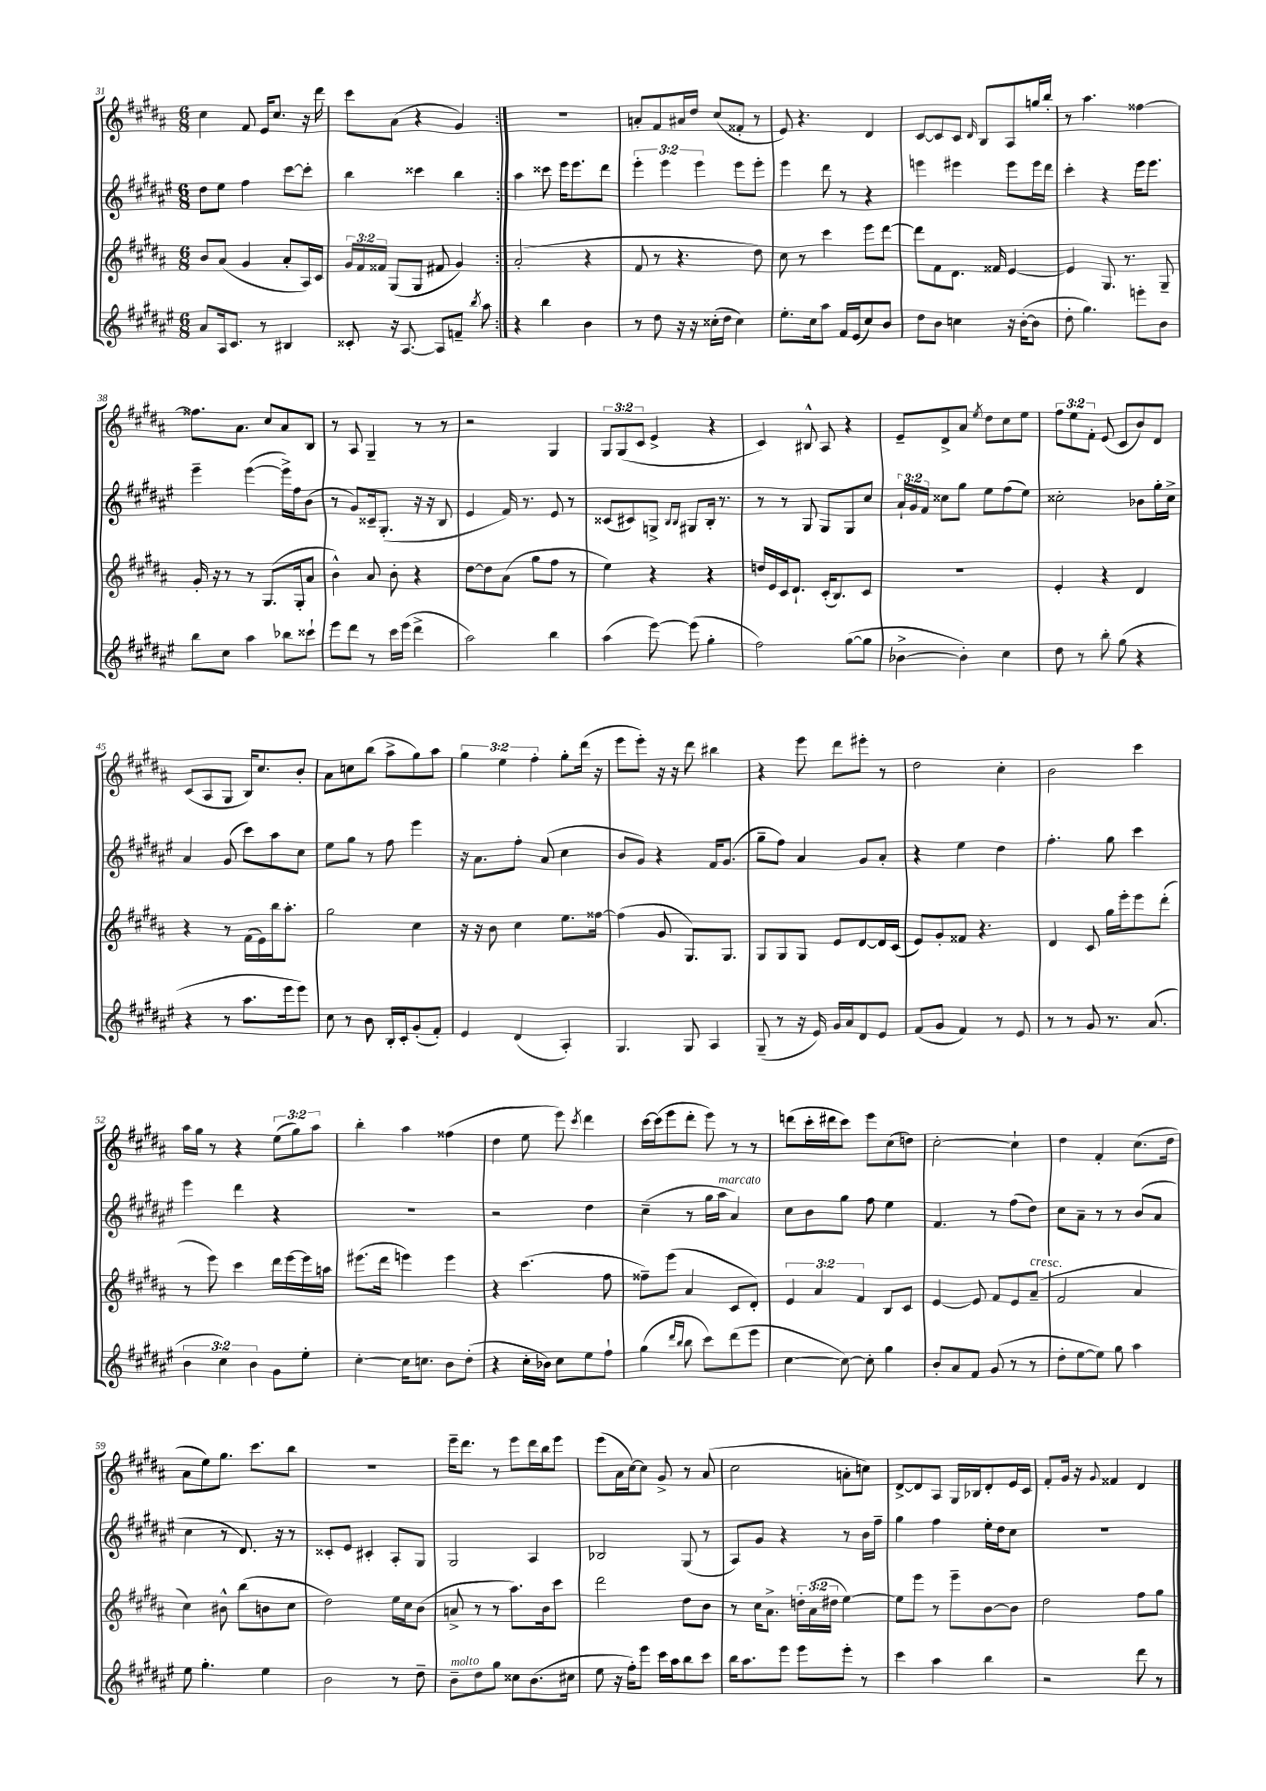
<<
\new StaffGroup <<
\new Staff = "s0" {
    \clef treble \key b \major \numericTimeSignature \time 6/8 \override Staff.TupletNumber.text = #tuplet-number::calc-fraction-text
    \autoBeamOff \repeat volta 2 { cis''4 fis'8 e'16[ cis''8.] r16 dis'''16 |
    cis'''8[ ais'8]( r4 gis'4) | }
    R2. |
    a'8[-. fis'8 ais'16 dis''16] cis''8[( fisis'8]-. r8 |
    e'8) r4. dis'4 |
    cis'8[~ cis'8 cis'8] \grace { dis'16 } b8[ ais8 g''16 b''16]-. |
    r8 ais''4. fisis''4~ |
    fisis''8.[ ais'8.] cis''8[ ais'8 b8] |
    r8 ais8 gis4-- r8 r8 |
    r2 gis4 |
    \tuplet 3/2 { gis8[ gis8( cis'8] } e'4-> r4 |
    cis'4) bis8-^ ais8 r4 |
    e'8[-- dis'8-> ais'8] \acciaccatura { e''8 } dis''8[ cis''8 e''8] |
    \tuplet 3/2 { fis''8[ e''8 fis'8]-. } e'8( cis'8[ b'8) dis'8] |
    cis'8[( ais8 gis8] b16[) cis''8. b'8]-. |
    ais'8[ c''8 b''8]( ais''8[-> gis''8) ais''8] |
    \tuplet 3/2 { gis''4 e''4 fis''4-. } gis''8[-. dis'''16]( r16 |
    e'''8[ e'''8]-.) r16 r16 dis'''8 bis''4 |
    r4 e'''8 dis'''8[ eis'''8]-. r8 |
    dis''2 cis''4-. |
    b'2 cis'''4 |
    ais''16[ gis''16] r8 r4 \tuplet 3/2 { e''8[( gis''8) ais''8] } |
    b''4-. ais''4 fisis''4( |
    dis''4 e''8 e'''8) \acciaccatura { cis'''8 } dis'''4 |
    cis'''16[~ cis'''16( e'''8 dis'''8]-. e'''8) r8 r8 |
    d'''8[( cis'''16-. dis'''16 cis'''8]) e'''8[ cis''8( d''8]) |
    cis''2~-. cis''4-! |
    dis''4 fis'4-. cis''8.[( dis''16] |
    ais'8[ e''8) gis''8.] cis'''8.[ b''8] |
    R2. |
    e'''16[-- dis'''8.] r8 e'''8[ dis'''16 b''16 e'''8] |
    e'''8[( ais'16 cis''16~) cis''8] gis'8-> r8 ais'8( |
    cis''2 a'8[-. c''8]) |
    dis'8[~-> dis'8 ais8] gis16[ bes16 dis'8-. e'16 cis'16] |
    fis'8[-. gis'16] r16 \appoggiatura { gis'8 } fisis'4 dis'4 \bar "|." |
}
\new Staff = "s1" {
    \clef treble \key fis \major \numericTimeSignature \time 6/8 \override Staff.TupletNumber.text = #tuplet-number::calc-fraction-text
    \autoBeamOff \repeat volta 2 { dis''8[ eis''8] fis''4 cis'''8[~ cis'''8]-. |
    b''4 cisis'''4 b''4 | }
    ais''4 cisis'''8 eis'''16[ eis'''8. dis'''8] |
    \tuplet 3/2 { eis'''4-. eis'''4 eis'''4 } eis'''8[ eis'''8]-. |
    eis'''4 dis'''8 r8 r4 |
    e'''4 eis'''4 eis'''8[ eis'''16 dis'''16] |
    cis'''4-. r4 eis'''16[ eis'''8.] |
    eis'''4-- eis'''4~( eis'''16[->) fis''16 b'8]( |
    r8 gis'8[) cisis'16-- gis8.]-.( r16 r16 b8 |
    eis'4 fis'16) r8. eis'8 r8 |
    cisis'8[( cis'8) g8]-> \grace { b16[ b16] } gis8[ b16]-. r8. |
    r8 r8 gis8 gis8[ gis8 cis''8] |
    \tuplet 3/2 { ais'16[-! gis'16 fis'16] } cisis''8[ gis''8] eis''8[ fis''8( eis''8]) |
    cisis''2-. bes'8[ gis''16-. cisis''16]-> |
    ais'4 gis'8( cis'''8[) ais''8 cis''8] |
    eis''8[ gis''8] r8 fis''8 eis'''4 |
    r16 ais'8.[ fis''8]-. ais'8( cis''4 |
    b'8[ gis'8]) r4 fis'16[ gis'8.]( |
    gis''8[-- fis''8]) ais'4 gis'8[ ais'8]-. |
    r4 eis''4 dis''4 |
    fis''4.-. gis''8 cis'''4 |
    eis'''4 dis'''4 r4 |
    R2. |
    r2 dis''4 |
    cis''4--( r8 gis''16[ ais''16]^\markup { \italic "marcato" } ais'4) |
    cis''8[ b'8 gis''8] fis''8 eis''4 |
    fis'4. r8 fis''8[( dis''8]) |
    cis''8[ ais'8]-- r8 r8 b'8[( ais'8] |
    cis''4 r8 dis'8.) r16 r8 |
    cisis'8[-. eis'8] cis'4-. ais8[-. gis8] |
    gis2 ais4 |
    bes2 gis8( r8 |
    ais8[) gis'8] r4 r8 b'16[ fis''16]-- |
    gis''4 fis''4 eis''16[-. dis''16 cis''8] |
    R2. \bar "|." |
}
\new Staff = "s2" {
    \clef treble \key b \major \numericTimeSignature \time 6/8 \override Staff.TupletNumber.text = #tuplet-number::calc-fraction-text
    \autoBeamOff \repeat volta 2 { b'8[ ais'8]( gis'4 ais'8[-. ais16) cis'16] |
    \tuplet 3/2 { gis'16[ fis'16 fisis'16] } gis8[( gis8] fis'8 gis'4) | }
    ais'2-.( r4 |
    fis'8 r8 r4. dis''8) |
    cis''8 r8 cis'''4 e'''8[ dis'''8]~ |
    dis'''8[ fis'8 dis'8.] fisis'16 e'4~ |
    e'4 gis8. r8. gis8-- |
    gis'16-. r16 r8 r8 gis8.[( gis16-. ais'8] |
    b'4-^) ais'8 b'8-. r4 |
    dis''8[~ dis''8 ais'8]( gis''8[ fis''8] r8 |
    e''4) r4 r4 |
    d''16[ e'16 cis'16 dis'8.]-! cis'16[-.( b8.) cis'8] |
    R2. |
    e'4-. r4 dis'4 |
    r4 r8 fis'16[( e'16) b''16 ais''8.]-. |
    gis''2 cis''4 |
    r16 r16 b'8 cis''4 e''8.[ fisis''16]~ |
    fisis''4( gis'8 gis8.[) gis8.] |
    gis8[ gis8 gis8] e'8[ dis'8~ dis'16 cis'16]( |
    e'8[) gis'8-. fisis'8] r4. |
    dis'4 cis'8 gis''16[ e'''16-. e'''8 dis'''8]-.( |
    r8 e'''8) cis'''4 dis'''16[ e'''16~ e'''16 a''16] |
    eis'''8.[( dis'''16] e'''4) e'''4 |
    r4 cis'''4.( fis''8 |
    fisis''8[--) e'''8]( ais'4 cis'8[ dis'8]-.) |
    \tuplet 3/2 { e'4 ais'4 fis'4 } b8[ cis'8] |
    e'4~ e'8 fis'8[ e'8 ais'8]--^\markup { \italic "cresc." }( |
    fis'2 ais'4 |
    cis''4) bis'8-^ b''8[( b'8 cis''8] |
    dis''2) e''16[ cis''16 b'8]( |
    a'8-> r8 r8 ais''8.[) b'16 cis'''8] |
    dis'''2 dis''8[ b'8] |
    r8 cis''16[ ais'8.]-> \tuplet 3/2 { d''16[-. ais'16( dis''16] } e''4~) |
    e''8[ e'''8] r8 e'''8[-- b'8~ b'8] |
    dis''2 fis''8[ gis''8] \bar "|." |
}
\new Staff = "s3" {
    \clef treble \key fis \major \numericTimeSignature \time 6/8 \override Staff.TupletNumber.text = #tuplet-number::calc-fraction-text
    \autoBeamOff \repeat volta 2 { ais'8[ ais16 cis'8.] r8 bis4 |
    cisis'8-. r16 ais8.~ ais8[ f'8]-- \acciaccatura { b''8 } ais''8 | }
    r4 b''4 b'4 |
    r8 dis''8 r16 r16 cisis''16[-.( dis''16] cisis''4) |
    eis''8.[-. cis''16 ais''8] fis'16[ eis'16( cis''8) b'8] |
    dis''8[ b'8] c''4 r16 b'16[~-.( b'8] |
    dis''8-. gis''4.) e'''8[-. b'8] |
    b''8[ cis''8] ais''4 bes''8[ cisis'''8]-! |
    eis'''8[ dis'''8] r8 cis'''16[ eis'''16]( dis'''4-> |
    ais''2) b''4 |
    ais''4( eis'''8~) eis'''8( gis''4-. |
    fis''2) gis''8[~( gis''8] |
    bes'4~-> bes'4-.) cis''4 |
    dis''8 r8 b''8-. gis''8( r4 |
    r4 r8 ais''8.[ eis'''16 eis'''8]) |
    cis''8 r8 b'8 b16[-. cis'16-. gis'8-.( fis'8]-.) |
    eis'4 dis'4( ais4-.) |
    gis4. gis8 ais4 |
    gis8--( r8 r16 eis'16) gis'16[ ais'16 dis'8 eis'8] |
    fis'8[( gis'8] fis'4) r8 eis'8 |
    r8 r8 gis'8 r8. ais'8.( |
    \tuplet 3/2 { b'4 cis''4) b'4 } gis'8[ eis''8]-. |
    cis''4~-. cis''16[ c''8.] b'8[ dis''8]-.( |
    r4 cis''16[-. bes'16]) cis''8[ eis''8 fis''8]-! |
    gis''4( \grace { dis'''16[ b''16] } b''8 cis'''8[) dis'''8( eis'''8] |
    cis''4~ cis''8~) cis''8-. gis''4 |
    b'8[-. ais'8 fis'8] gis'8( r8 r8 |
    dis''8[-. eis''8~ eis''8]) gis''8 ais''4 |
    eis''8 gis''4.-. eis''4 |
    b'2 r8 dis''8-- |
    b'8[--^\markup { \italic "molto" } dis''8 gis''8] cisis''8[ b'8.( cis''16] |
    eis''8 r16 fis''16[-.) eis'''8] cis'''16[ ais''16 b''8 cis'''8] |
    b''16[ ais''8. eis'''8] eis'''8[ eis'''8]-. r8 |
    cis'''4 ais''4 b''4 |
    r2 dis'''8 r8 \bar "|." |
}
>>
>>
\layout { \context { \Score currentBarNumber = #31 } }
